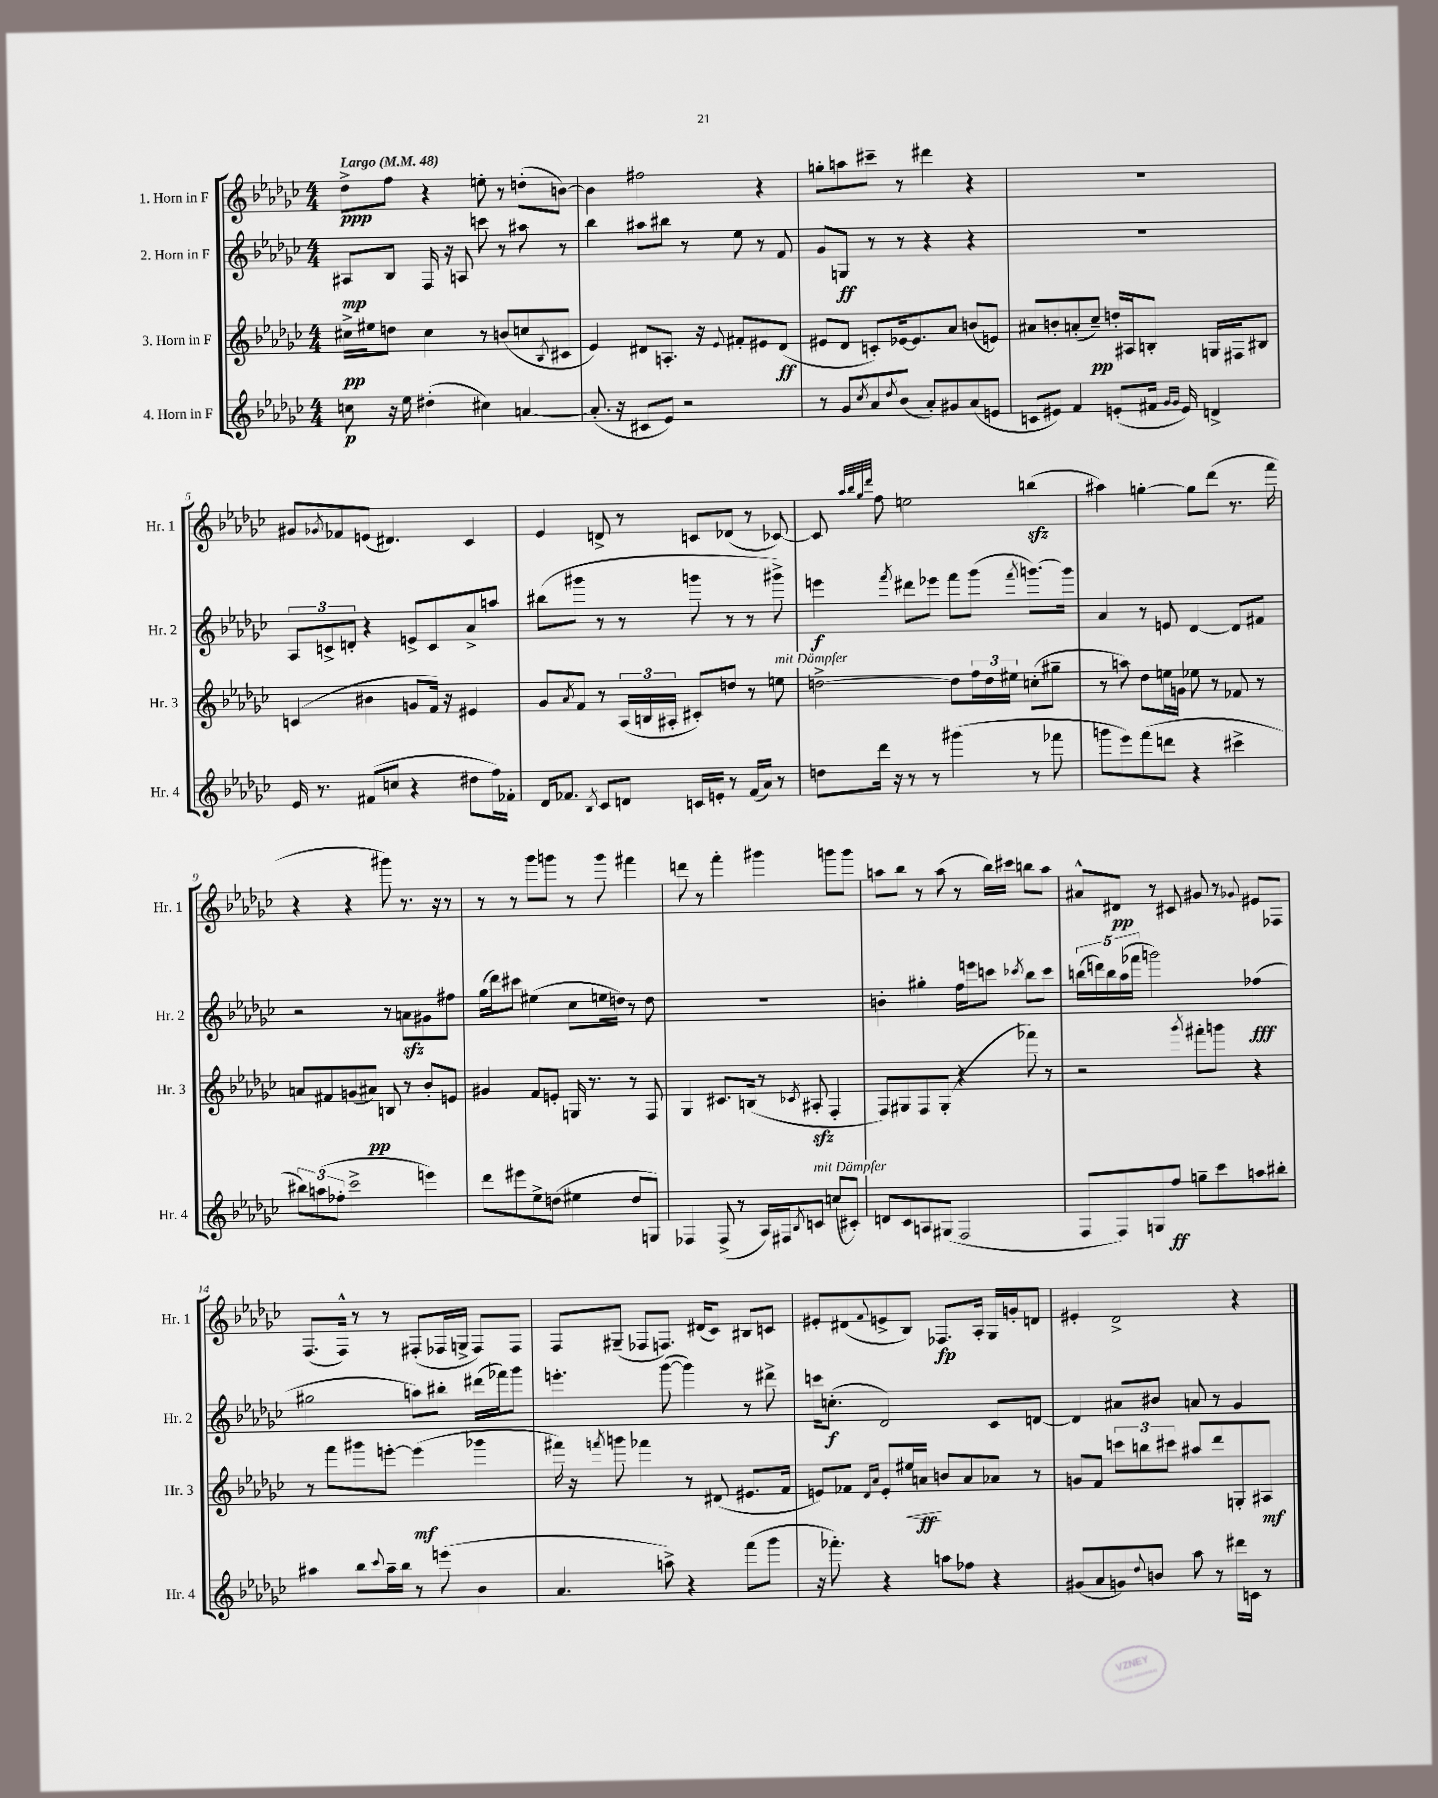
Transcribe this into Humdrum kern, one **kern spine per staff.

**kern	**dynam	**kern	**dynam	**kern	**dynam	**kern	**dynam
*part4	*part4	*part3	*part3	*part2	*part2	*part1	*part1
*staff4	*staff4	*staff3	*staff3	*staff2	*staff2	*staff1	*staff1
*I"4. Horn in F	*	*I"3. Horn in F	*	*I"2. Horn in F	*	*I"1. Horn in F	*
*I'Hr. 4	*	*I'Hr. 3	*	*I'Hr. 2	*	*I'Hr. 1	*
*clefG2	*	*clefG2	*	*clefG2	*	*clefG2	*
*k[b-e-a-d-g-c-]	*	*k[b-e-a-d-g-c-]	*	*k[b-e-a-d-g-c-]	*	*k[b-e-a-d-g-c-]	*
*M4/4	*	*M4/4	*	*M4/4	*	*M4/4	*
*MM48	*	*MM48	*	*MM48	*	*MM48	*
=1	=1	=1	=1	=1	=1	=1	=1
!	!	!	!	!	!	!LO:TX:a:B:t=Largo	!
8ccn\	p	16cc#X^\LL	pp	8A#X/L	mp	8dd-^\L	ppp
.	.	16ee#X\J	.	.	.	.	.
16r	.	8ddn\J	.	8B-/J	.	8ff\J	.
16ee-\	.	.	.	.	.	.	.
(4dd#X'\	.	4cc#\	.	16F/	.	4r	.
.	.	.	.	16r	.	.	.
.	.	.	.	8An/	.	.	.
4cc#X\)	.	8r	.	8cccn\	.	8een'\	.
.	.	(8bn/L	.	8r	.	8r	.
[4an/	.	8ccn/	.	8aa#X\	.	(8ddn'\L	.
.	.	8qB-/	.	.	.	.	.
.	.	8c#X/J	.	8r	.	[8bn\J)	.
=2	=2	=2	=2	=2	=2	=2	=2
(8.a'/]	.	4e-/)	.	4bb-\	.	4b\]	.
16r	.	.	.	.	.	.	.
8c#X/L	.	8d#X/L	.	8aa#X\L	.	2ff#X\	.
8e-/J)	.	8.An'/J	.	8bb#X\J	.	.	.
2r	.	.	.	8r	.	.	.
.	.	16r	.	.	.	.	.
.	.	8qqe-/	.	.	.	.	.
.	.	8f#X'/L	.	8ee-\	.	.	.
.	.	8e#X/	.	8r	.	4r	.
.	.	(8d#/J	ff	8f/	.	.	.
=3	=3	=3	=3	=3	=3	=3	=3
8r	.	8e#X/L	.	8g-/L	.	8ggn'\L	.
8g-/L	.	8d-/J	.	8Gn/J	ff	8aan\	.
8qcc-/	.	.	.	.	.	.	.
8a-/	.	8cn'/L)	.	8r	.	8ccc#X~\J	.
8qdd-/	.	.	.	.	.	.	.
(8b-/J	.	[16e-X/k	.	8r	.	8r	.
.	.	8.e-/]	.	.	.	.	.
8a-'/L)	.	.	.	4r	.	4ddd#X\	.
8g#X/	.	8a-/J	.	.	.	.	.
(8a-/	.	(8bn/L	.	4r	.	4r	.
8en/J	.	8en/J)	.	.	.	.	.
=4	=4	=4	=4	=4	=4	=4	=4
8cn/L	.	8a#X/L	.	1r	.	1r	.
8e#X/J)	.	8bn'/	.	.	.	.	.
4f/	.	(8an'/	.	.	.	.	.
.	.	8cc-~/J)	pp	.	.	.	.
(8en'/L	.	16ddn'/LL	.	.	.	.	.
.	.	16A#X/J	.	.	.	.	.
16f#X/Jk	.	8Bn'/J	.	.	.	.	.
16qqg-/LL	.	.	.	.	.	.	.
16qqg-/JJ	.	.	.	.	.	.	.
16e/)	.	.	.	.	.	.	.
4dn^/	.	16Gn/LL	.	.	.	.	.
.	.	16F#X/J	.	.	.	.	.
.	.	8B#X/J	.	.	.	.	.
!!LO:LB:g=z
=5	=5	=5	=5	=5	=5	=5	=5
16e-/	.	(4cn/	.	12A-/L	.	8g#X/L	.
8.r	.	.	.	.	.	.	.
.	.	.	.	12cn^/	.	.	.
.	.	.	.	.	.	8qg-X/	.
.	.	.	.	.	.	8f-X/	.
.	.	.	.	12dn'/J	.	.	.
(8f#X/L	.	4b#X\	.	4r	.	(8en/J	.
8ccn/J	.	.	.	.	.	4.d#X/)	.
4r	.	8gn/L	.	8en^/L	.	.	.
.	.	16f/Jk)	.	8c/	.	.	.
.	.	16r	.	.	.	.	.
8dd#X\L	.	4e#X/	.	8a-^/	.	4c-/	.
16ff\L)	.	.	.	8aan/J	.	.	.
16f-X'\JJ	.	.	.	.	.	.	.
=6	=6	=6	=6	=6	=6	=6	=6
16d-/KL	.	8g-/L	.	(8bb#X\L	.	4e-/	.
8.f-X/J	.	.	.	.	.	.	.
.	.	8qa-/	.	.	.	.	.
.	.	8f/J	.	8ggg#X\J	.	.	.
8qB-/	.	.	.	.	.	.	.
8c-/L	.	8r	.	8r	.	8dn^/	.
8dn/J	.	(24A-/LL	.	8r	.	8r	.
.	.	24Bn/	.	.	.	.	.
.	.	24A#X'/JJ	.	.	.	.	.
16cn/LL	.	8c#X'/L)	.	8gggn\	.	8cn/L	.
16en'/JJ	.	.	.	.	.	.	.
8r	.	8ddn/J	.	8r	.	(8d-X/J	.
(16f-/LL	.	8r	.	8r	.	8r	.
16a-/JJ)	.	.	.	.	.	.	.
!	!	!LO:TX:a:i:t=mit Dämpfer	!	!	!	!	!
8r	.	8een\	.	8ggg#X^\)	.	[8c-X/)	.
=7	=7	=7	=7	=7	=7	=7	=7
8ddn\L	.	[2ddn^\	.	4eeen\	f	8c-/]	.
.	.	.	.	.	.	32qqaa-/LLL	.
.	.	.	.	.	.	32qqbb-/	.
.	.	.	.	.	.	32qqgg-/	.
.	.	.	.	.	.	32qqddd-/JJJ	.
16ddd-\Jk	.	.	.	.	.	8ff\	.
16r	.	.	.	.	.	.	.
.	.	.	.	8qfff/	.	.	.
8r	.	.	.	8ddd#X\L	.	2een\	.
8r	.	.	.	8eee-X\J	.	.	.
(4ggg#X\	.	8dd\L]	.	8fff\L	.	.	.
.	.	24ff\L	.	(8ggg-\J	.	.	.
.	.	24dd\	.	.	.	.	.
.	.	24ee#X\JJ	.	.	.	.	.
.	.	.	.	8qfff/	.	.	.
8r	.	(8ccn'\L	.	[8.gggn\L)	.	(4bbnzz\	.
8fff-X\	.	8gg#X~\J	.	.	.	.	.
.	.	.	.	16ggg\Jk]	.	.	.
=8	=8	=8	=8	=8	=8	=8	=8
8gggn\L	.	8r	.	4a-/	.	4aa#X\)	.
8eee-\)	.	8aan\)	.	.	.	.	.
(8fff\	.	8dd-\L	.	8r	.	[4ggn'\	.
8dddn\J	.	16een\L	.	8en/	.	.	.
.	.	16gn\JJ	.	.	.	.	.
4r	.	8ee-X\	.	[4d-/	.	8gg\L]	.
.	.	8r	.	.	.	(8ddd-\J	.
4ccc#X^\	.	8f-X/	.	8d-/L]	.	8.r	.
.	.	8r	.	8f#X/J	.	.	.
.	.	.	.	.	.	16fff\	.
!!LO:LB:g=z
=9	=9	=9	=9	=9	=9	=9	=9
12bb#X\L)	.	8an/L	.	2r	.	4r	.
(12aan\	.	.	.	.	.	.	.
.	.	8f#X/	.	.	.	.	.
12ff-X'\J	.	.	.	.	.	.	.
2ccc-^\	.	(8gn/	.	.	.	4r	.
.	.	8a#X/J)	pp	.	.	.	.
.	.	8Bn/	.	8r	.	8ggg#X\)	.
.	.	8r	.	8anzz\L	.	8.r	.
4eeen\)	.	8b-'/L	.	8g#X\	.	.	.
.	.	.	.	.	.	16r	.
.	.	8en/J	.	8ff#X\J	.	8r	.
=10	=10	=10	=10	=10	=10	=10	=10
8ddd-\L	.	4g#X/	.	(16gg-\LL	.	8r	.
.	.	.	.	16ddd-\J)	.	.	.
8eee#X\	.	.	.	8ccc#X\J	.	8r	.
8ee-^\	.	8f/L	.	(4ee#X\	.	8ggg-\L	.
(8ddn\J	.	8en'/J	.	.	.	8gggn\J	.
4ee#X\	.	16Gn/	.	8cc-\L	.	8r	.
.	.	8.r	.	.	.	.	.
.	.	.	.	16een\L	.	8ggg\	.
.	.	.	.	16ddn\JJ)	.	.	.
8dd/L	.	8r	.	8r	.	4fff#X\	.
8Gn/J)	.	8F/	.	8dd\	.	.	.
=11	=11	=11	=11	=11	=11	=11	=11
4F-X/	.	4G-/	.	1r	.	8dddn\	.
.	.	.	.	.	.	8r	.
(8F-^/	.	8.c#X/L	.	.	.	4fff'\	.
8r	.	.	.	.	.	.	.
.	.	(16Bn/Jk	.	.	.	.	.
16A-/LL)	.	8r	.	.	.	4ggg#X\	.
16F#X/J	.	.	.	.	.	.	.
8qB-/	.	8qc-X/	.	.	.	.	.
!LO:TX:a:i:t=mit Dämpfer	!	!	!	!	!	!	!
8cn/J	.	8A#Xzz'/	.	.	.	.	.
(8ccn/L	.	4F'/	.	.	.	8gggn\L	.
8c#X'/J)	.	.	.	.	.	8ggg\J	.
=12	=12	=12	=12	=12	=12	=12	=12
8dn/L	.	8F/L)	.	4bn'\	.	8aan\L	.
8c-/	.	8G#X/	.	.	.	8bb-\J	.
8An/	.	8F/	.	4gg#X'\	.	8r	.
(8G#X/J	.	(8G#'/J	.	.	.	(8aa\	.
2F/	.	4r	.	16ff\LL	.	8r	.
.	.	.	.	16eeen\J	.	.	.
.	.	.	.	8cccn\J	.	16bb-\LL)	.
.	.	.	.	.	.	16ccc#X\JJ	.
.	.	.	.	8qccc-X/	.	.	.
.	.	8fff-X\)	.	8bb-\L	.	8bbn\L	.
.	.	8r	.	8ccc-\J	.	8aa\J	.
=13	=13	=13	=13	=13	=13	=13	=13
8F/L	.	2r	.	(20bbn\LL	.	8a#X^^/L	.
.	.	.	.	20dddn\)	.	.	.
.	.	.	.	20bb\	.	.	.
8F/)	.	.	.	.	.	8d#X/J	pp
.	.	.	.	(20aa-\	.	.	.
.	.	.	.	20fff-X\JJ	.	.	.
8Gn/	.	.	.	2gggn\)	.	8r	.
8ff/J	ff	.	.	.	.	8c#X/	.
.	.	8qggg-/	.	.	.	.	.
8ggn~\L	.	8fff#X'\L	.	.	.	8g#X/	.
8ccc-\	.	8gggn\J	.	.	.	8r	.
.	.	.	.	.	.	8qqg-X/	.
8aan\	.	4r	.	(4ff-X\	fff	8e#X/L	.
8bb#X'\J	.	.	.	.	.	8F-X/J	.
!!LO:LB:g=z
=14	=14	=14	=14	=14	=14	=14	=14
4aa#X\	.	8r	.	2gg#X\	.	(8.F/L	.
.	.	8fff\L	.	.	.	.	.
.	.	.	.	.	.	16F^^/Jk)	.
8bb-\L	.	8ggg#X\	.	.	.	8r	.
8qqccc-/	.	.	.	.	.	.	.
16aa#~\L	.	[8eeen'\J	.	.	.	8r	.
16bb-\JJ	.	.	.	.	.	.	.
8r	.	(4eee\]	mf	8aan\L)	.	(8F#X'/L	.
(8eeen\	.	.	.	8bb#X'\J	.	16F-X/L	.
.	.	.	.	.	.	16Gn^/JJ	.
4b-\	.	4ggg-X\	.	(16ddd#X\LL	.	8F-/L)	.
.	.	.	.	16fff-X\J)	.	.	.
.	.	.	.	8ggg-\J	.	8F-/J	.
=15	=15	=15	=15	=15	=15	=15	=15
4.a-/	.	16fff#X\)	.	4.eeen'\	.	8F/L	.
.	.	16r	.	.	.	.	.
.	.	8qfffn/	.	.	.	.	.
.	.	8gggn\	.	.	.	(8G#X~/J	.
.	.	4fff-X\	.	.	.	8F-X/L	.
8aan^\)	.	.	.	([8ggg-\	.	8.Fn/J)	.
4r	.	8r	.	4ggg-\])	.	.	.
.	.	.	.	.	.	(16d#X/KL	.
.	.	(8d#X/	.	.	.	8c-/J)	.
(8fff\L	.	8.e#X/L	.	8r	.	8B#X/L	.
8ggg-\J	.	.	.	8ddd#X^\	.	8cn/J	.
.	.	16f/Jk	.	.	.	.	.
=16	=16	=16	=16	=16	=16	=16	=16
16r	.	8en/L)	.	16cccn\KL	.	8e#X'/L	.
8.fff-X'\)	.	.	.	(8.ccn'\J	f	.	.
.	.	8f-X/J	.	.	.	(8d#X/	.
.	.	16qqd-/LL	.	.	.	.	.
.	.	16qqa-/JJ	.	.	.	8qqf/	.
4r	.	8e'/L	.	2d-/)	.	8en^/	.
!	!	!	!LO:HP:b	!	!	!	!
.	.	16ee#X/L	<	.	.	8B-/J)	.
.	.	16an/JJ	ff	.	.	.	.
8aan\L	.	8bn/L	[	.	.	8.F-X/L	fp
8ff-X\J	.	8a/	.	.	.	.	.
.	.	.	.	.	.	16A-'/Jk	.
4r	.	8a-X/J	.	8c-/L	.	16G-/LL	.
.	.	.	.	.	.	16gn'/J	.
.	.	8r	.	[8dn/J	.	8dn/J	.
=17	=17	=17	=17	=17	=17	=17	=17
(8g#X/L	.	8gn/L	.	4d/]	.	4e#X'/	.
8a-/	.	8f/J	.	.	.	.	.
8gn/)	.	12cccn\L	.	8a#X/L	.	2d-^/	.
.	.	12bbn\	.	.	.	.	.
8qqdd-/	.	.	.	.	.	.	.
8bn/J	.	.	.	8b#X/J	.	.	.
.	.	12ccc#X\J	.	.	.	.	.
8aa-\	.	8aa#X/L	.	8an/	.	.	.
8r	.	8ddd-/	.	8r	.	.	.
16ddd#X\LL	.	8Gn'/	.	4g-/	.	4r	.
16cn\JJ	.	.	.	.	.	.	.
8r	.	8A#X/J	mf	.	.	.	.
==	==	==	==	==	==	==	==
*-	*-	*-	*-	*-	*-	*-	*-
